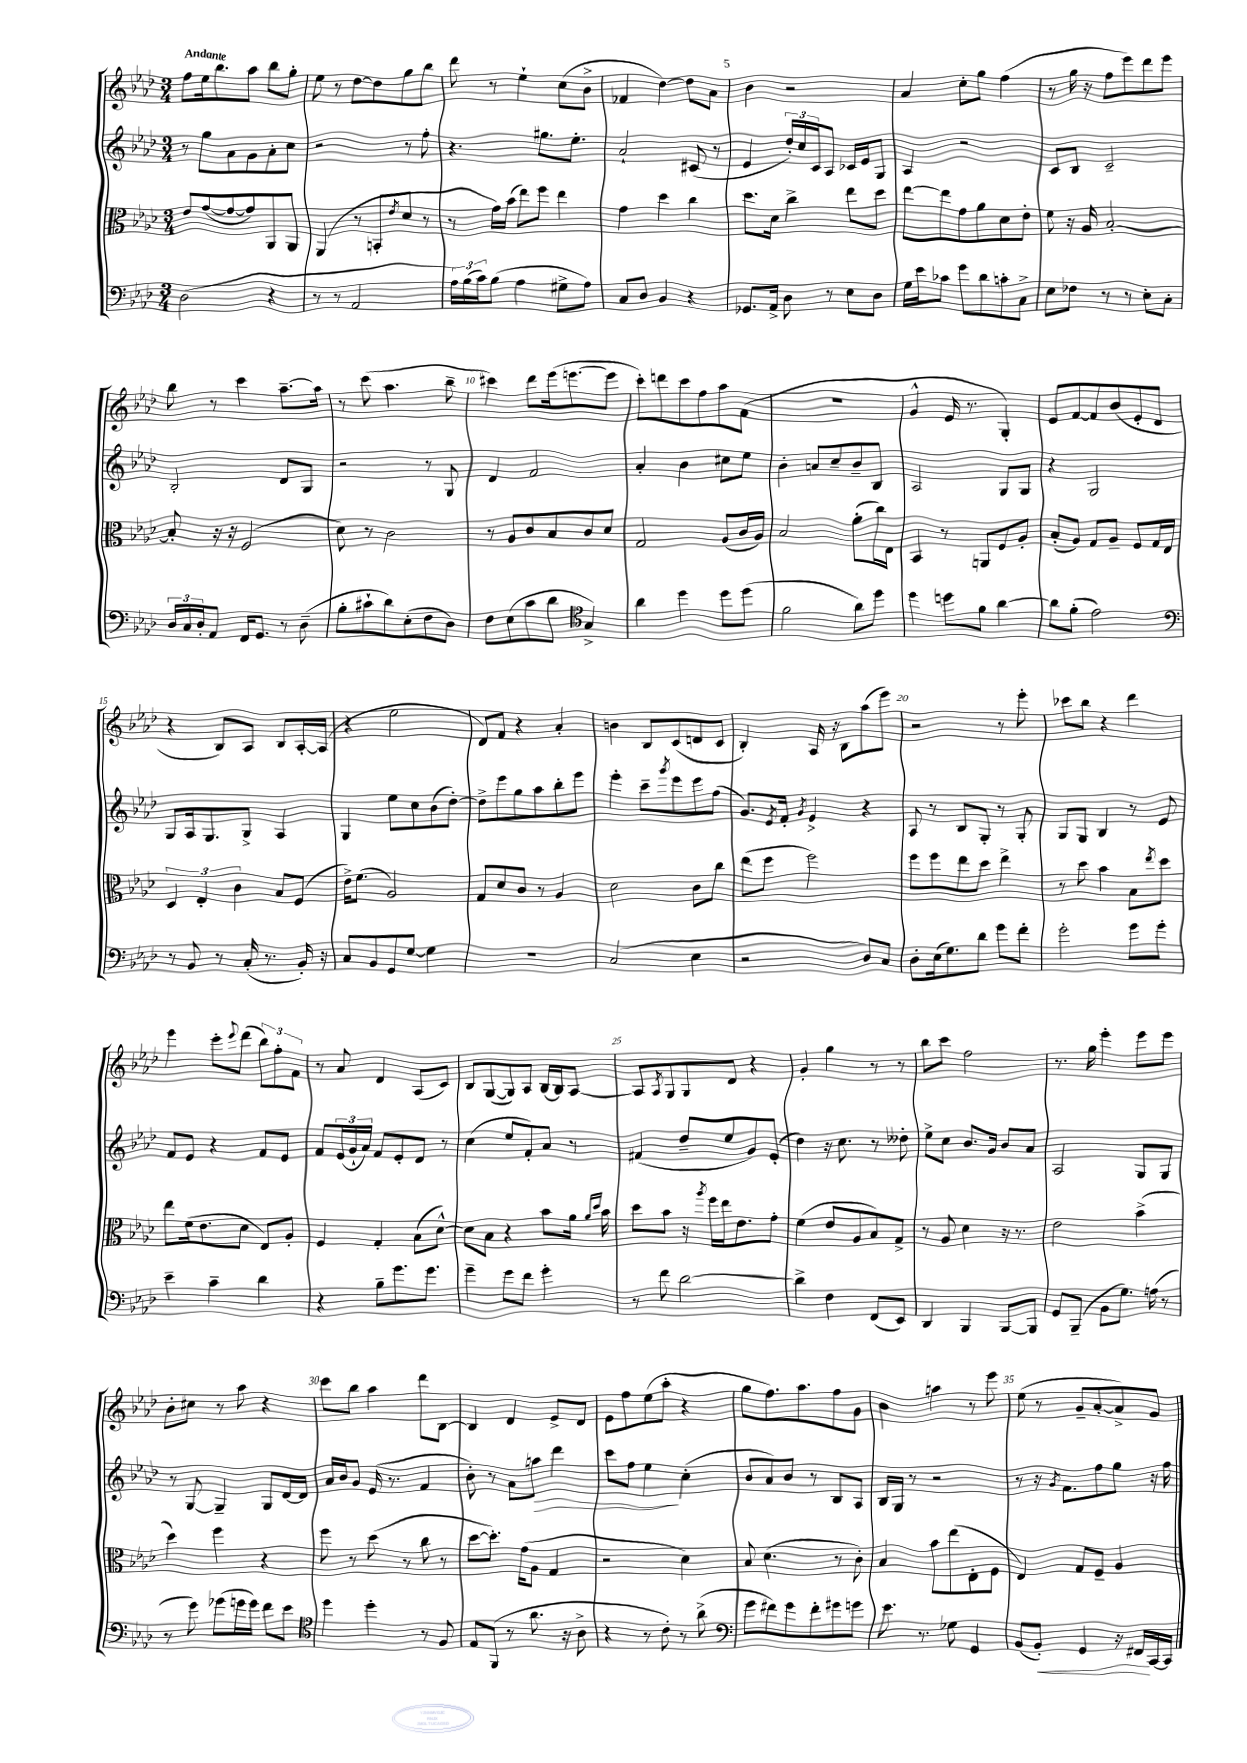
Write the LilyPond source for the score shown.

<<
\new StaffGroup <<
\new Staff = "s0" {
    \clef treble \key aes \major \numericTimeSignature \time 3/4 \tempo "Andante"
    f''8 ees''16 bes''8. aes''8 bes''8 g''8-. |
    ees''8 r8 des''8~ des''8 g''8 bes''8 |
    des'''8 r8 ees''4-! c''8( bes'8-> |
    fes'4 des''4~) des''8 aes'8 |
    bes'4 r2 |
    aes'4 c''8-. g''8 f''4( |
    r8 g''16 r16 f''8 ees'''8) des'''8 ees'''8 |
    bes''8 r8 c'''4 aes''8.~-- aes''16 |
    r8 c'''8( aes''4. bes''8-- |
    cis'''4) des'''8 ees'''16( e'''8.~ e'''8 |
    c'''8-.) d'''8 c'''8 f''8 aes''8 f'8( |
    R2. |
    g'4-^ ees'16 r8. g4-.) |
    ees'8 f'8~ f'8 bes'8( ees'8-. des'8 |
    r4 bes8) aes8 bes8 aes16~-. aes16( |
    r4 ees''2 |
    des'8) f'8 r4 aes'4-. |
    b'4 bes8 c'8( d'8 c'8 |
    bes4-.) aes16 r16 bes8 aes''8( ees'''8) |
    r2 r8 ees'''8-. |
    ces'''8 bes''8 r4 des'''4 |
    ees'''4 ees'''8-. \appoggiatura { ees'''8 } des'''8( \tuplet 3/2 { bes''8) f''8-. f'8 } |
    r8 aes'8 des'4 aes8( c'8) |
    bes8 g8~( g8) aes8 bes16~ bes16 aes8~ |
    aes8 \acciaccatura { aes8 } g8 g8 des'8 r4 |
    g'4-. g''4 r8 r8 |
    bes''8 c'''8 f''2 |
    r8. g''16 ees'''4-. ees'''8 ees'''8 |
    bes'8-. cis''8 r8 aes''8 r4 |
    c'''8 bes''8 aes''4 des'''8 bes8~ |
    bes4 des'4 ees'8-> des'8 |
    ees'8 f''8 ees''8( aes''8-. r4 |
    g''8 f''8.) aes''8. f''8 g'8 |
    bes'4 a''4 r8 ees'''8 |
    ees''8( r8 g'8-- aes'8~-. aes'8->) g'8 \bar "|." |
}
\new Staff = "s1" {
    \clef treble \key aes \major \numericTimeSignature \time 3/4
    r8 g''8 aes'8 g'8 aes'8-. c''8 |
    r2 r8 f''8-. |
    r4. gis''8. ees''8.-. |
    aes'2-! cis'8( r8 |
    ees'4 \tuplet 3/2 { des''16-.) c''16 c'16 } aes8 ces'16 ees'16 g8 |
    aes4 r2 |
    c'8 bes8 c'2-- |
    bes2-. des'8 g8 |
    r2 r8 g8 |
    des'4 f'2 |
    aes'4-. bes'4 cis''8 ees''8 |
    bes'4-. a'8 c''8-- bes'8-- bes8 |
    aes2 g8 g8 |
    r4 g2 |
    g8 aes16 g8. g8-> aes4 |
    g4 ees''8 c''8 bes'8( des''8~-.) |
    des''8-> ees'''8 g''8 aes''8 bes''8-. ees'''8 |
    ees'''4-. c'''8-- \acciaccatura { g'''8 } ees'''8 ees'''8 f''8( |
    g'8.) \acciaccatura { ees'8 } f'16-. \acciaccatura { g'8 } ees'4-> r4 |
    aes8 r8 bes8 g8-. r8 g8-. |
    g8 g8 bes4 r8 ees'8 |
    f'8 ees'8 r4 f'8 ees'8 |
    f'8 \tuplet 3/2 { ees'16( g'16-! aes'16) } f'8 ees'8-. des'8 r8 |
    c''4( ees''8 f'8-.) aes'8 r8 |
    fis'4( des''8-- ees''8 g'8) ees'8-.( |
    des''4) r16 c''8. r8 deses''8-. |
    ees''8-> c''8 bes'8. g'16 bes'8 aes'8 |
    aes2 g8 g8 |
    r8 g8~ g4-- g8 des'16~ des'16 |
    aes'16 bes'16 g'8 ees'16( r8. f'4 |
    bes'8-.) r8 aes'8 a''8\> des'''4 |
    c'''8 f''8 ees''4\! c''4-.( |
    bes'8 aes'8) bes'8 r8 bes8 aes8 |
    bes16 g16 r8 r2 |
    r8 r16 \acciaccatura { g'8 } f'8. f''8 g''8 r16 f''16 \bar "|." |
}
\new Staff = "s2" {
    \clef alto \key aes \major \numericTimeSignature \time 3/4
    ees'8 g'8~( g'8~ g'8) aes,8 aes,8 |
    aes,4( r8 b,8-. \acciaccatura { ees'8 } des'8 r8 |
    r8 g'16) bes'16( ees''8) f''8 ees''4 |
    g'4 des''4 c''4 |
    des''8. des'16 c''4-> ees''8 des''8 |
    ees''8~ ees''8 g'8 aes'8 des'8 ees'8-. |
    f'8 r16 aes16 bes2~-. |
    bes8-. r16 r16 f2( |
    des'8) r8 c'2 |
    r8 aes8 c'8 bes8 c'8 des'8 |
    g2 aes8( c'16 aes16) |
    bes2 aes'8-.( c''16) ees16 |
    bes,4 r8 a,8 f8 aes8-. |
    bes8-.( aes8) g8 aes8-- f8 g16 ees16 |
    \tuplet 3/2 { des4 ees4-. c'4 } bes8 f8( |
    ees'16->) f'8.( aes2) |
    g8 des'8 c'8 r8 aes4 |
    des'2 c'8 c''8 |
    ees''8( f''8 f''2) |
    f''8 f''8 ees''8 des''8 ees''4-> |
    r8 des''8 bes'4 bes8 \acciaccatura { ees''8 } des''8 |
    ees''8 f'16( ees'8. des'8 ees8) aes8-. |
    f4 g4-. bes8( des'8~-^) |
    des'8 bes8 r4 bes'8 aes'16 \grace { aes'16 des''16 } bes'16 |
    des''8 bes'8 r16 \acciaccatura { aes''8 } f''16 ees''16 ees'8. g'8-. |
    f'4( ees'8 aes8 bes8) g8-> |
    r8 aes8 des'4 r16 r8. |
    ees'2 bes'4->( |
    des''4) f''4 r4 |
    f''8 r8 des''8( r8 c''8 r8 |
    des''8~ des''8.-.) g'16( aes8 g4 |
    r2 des'4) |
    bes8 des'4.( r8 c'8-.) |
    bes4 bes'8 ees''8( ees8-. f8 |
    ees4) g8 f8-- aes4 \bar "|." |
}
\new Staff = "s3" {
    \clef bass \key aes \major \numericTimeSignature \time 3/4
    des2( r4 |
    r8 r8 aes,2 |
    \tuplet 3/2 { aes16) bes16( c'16) } bes8( aes4 gis8-> aes8) |
    c8 des8 bes,4 r4 |
    ges,8. aes,16-> des8 r8 ees8 des8 |
    g16 ees'16 ces'8 g'8 des'8 c'8-. c8-> |
    ees8 fes8 r8 r8 ees8-. c8-. |
    \tuplet 3/2 { des16 c16 des16-. } aes,8 f,16 g,8. r8 des8--( |
    bes8-. cis'8-! des'8) ees8-.( f8 des8) |
    f8 ees8( c'8 des'8 \clef tenor g4->) |
    aes'4 des''4 des''8 des''8( |
    f'2 aes'8) des''8 |
    des''4 d''8 f'8 aes'4~ |
    aes'8 f'8-.( ees'2) |
    \clef bass r8 bes,8 r8 c16-.( r8. bes,16-.) r16 |
    c8 bes,8 g,8 g8~ g4 |
    R2. |
    c2( ees4 |
    r2 des8) c8 |
    des8-. ees16( g8.) des'8 g'8 f'8-. |
    g'2-. g'8 g'8-. |
    ees'4-- c'4-- des'4 |
    r4 bes8-- g'8. g'8. |
    g'4-- g'8 f'8 g'4-. |
    r8 f'8 des'2~ |
    des'4-> f4 f,8( ees,8) |
    des,4 bes,,4 bes,,8~ bes,,8 |
    g,8 bes,,8--( bes,8 g8.) a16( r8 |
    r8 g'8) ges'8( g'16 g'16) f'8 ees'8 |
    \clef tenor des''4 des''4-. r8 f8 |
    ees8 f,8( r8 aes'8. r16 aes8-> |
    r4 r8 c'8-.) r8 aes'8->( |
    \clef bass g'8 fis'8) g'8 fis'8-. gis'8 g'8 |
    ees'8. r8. ges8 g,4 |
    bes,8( bes,8-.\<) g,4 r16 fis,16\! c,16~ c,16 \bar "|." |
}
>>
>>
\layout { \context { \Score \override BarNumber.break-visibility = ##(#f #t #t) barNumberVisibility = #(every-nth-bar-number-visible 5) } }
